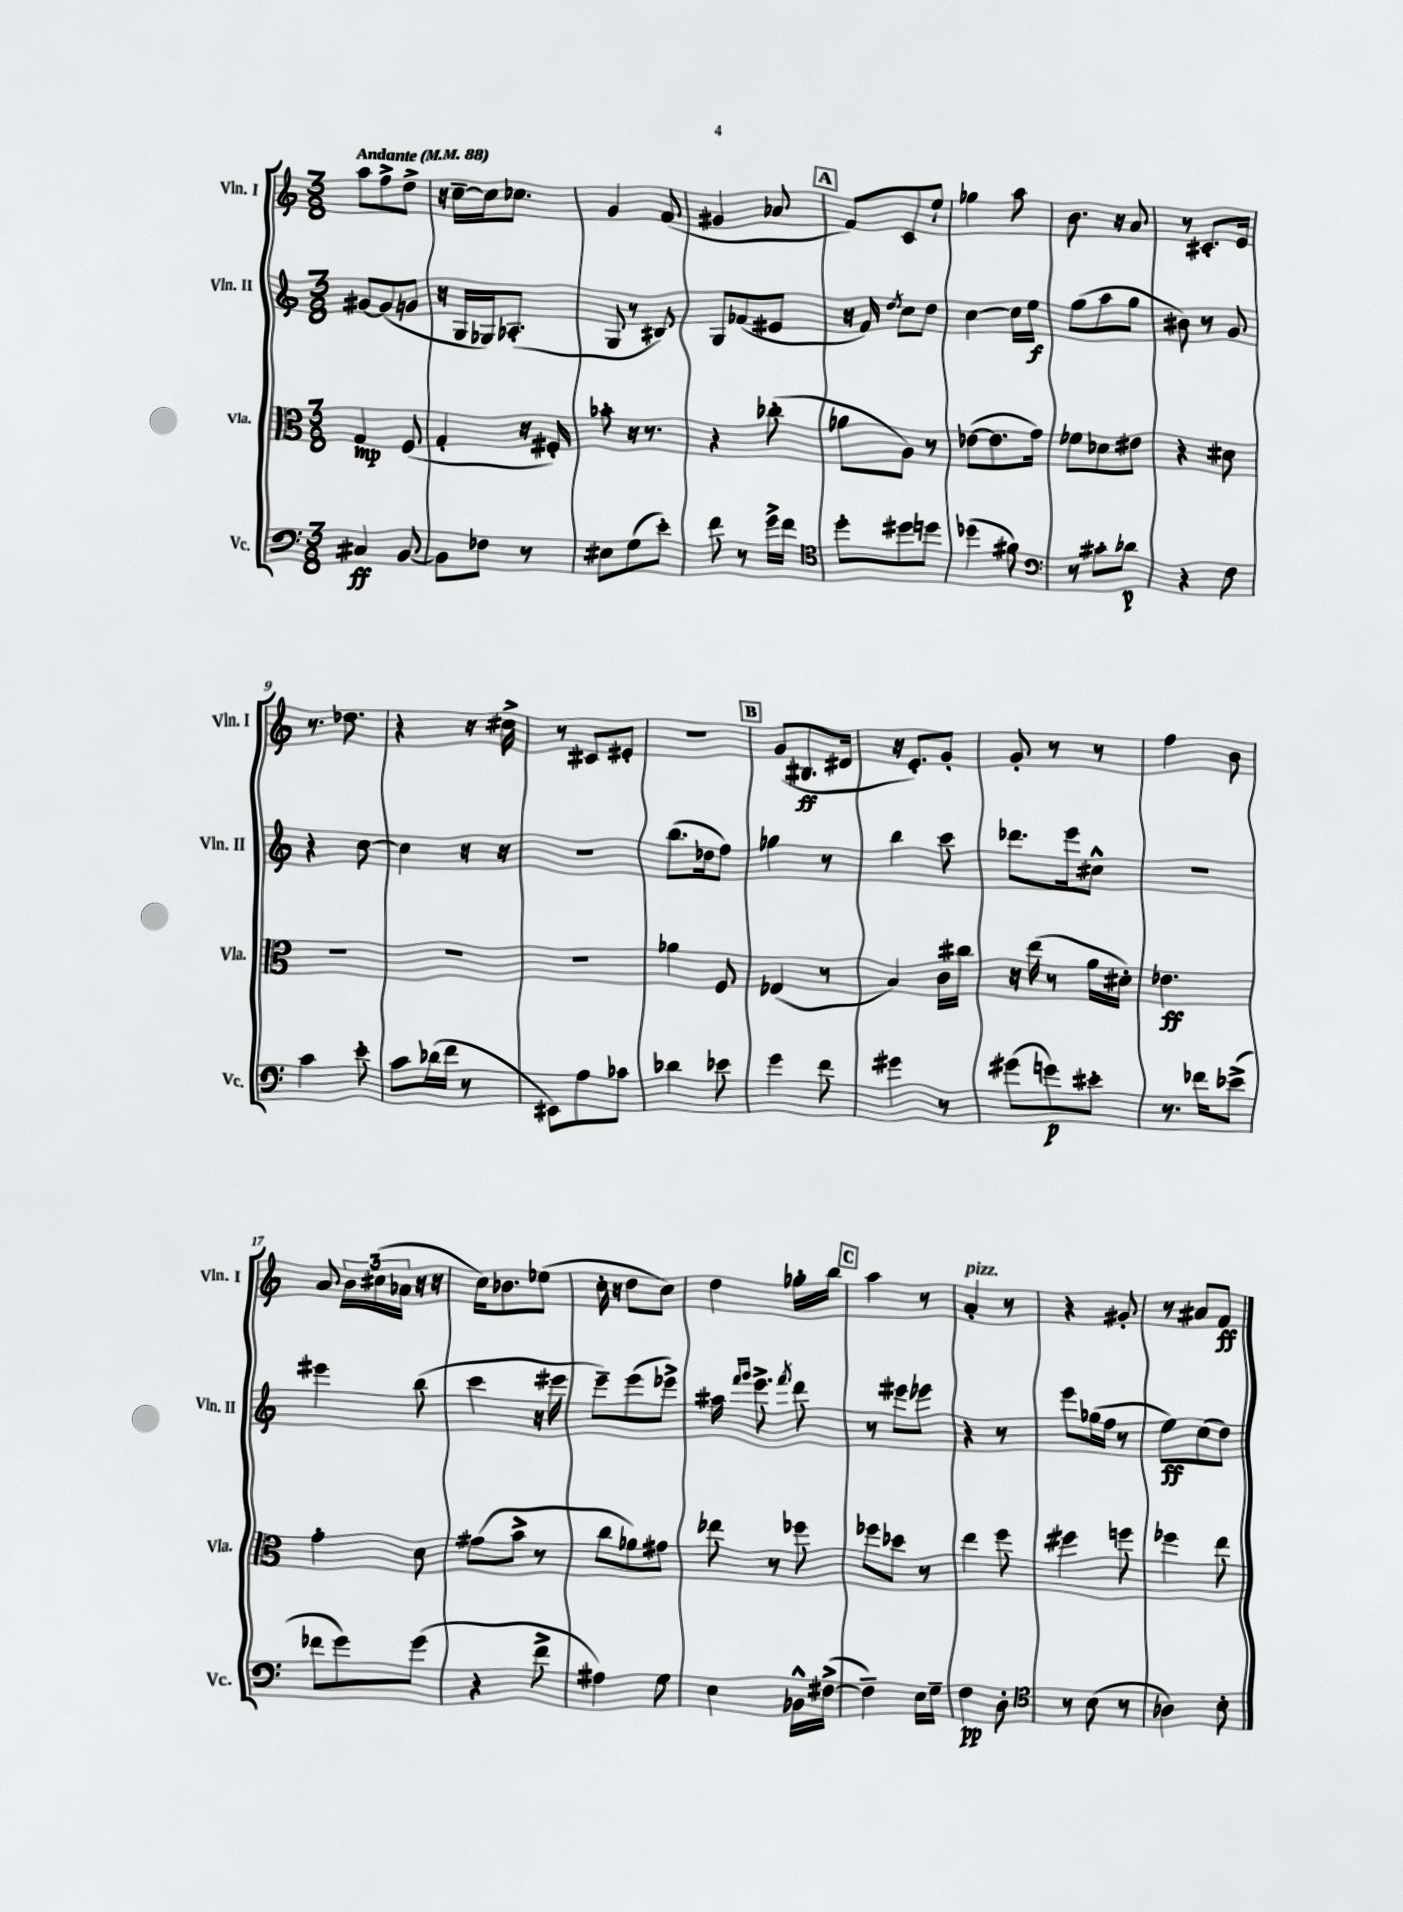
<<
\new StaffGroup <<
\new Staff = "s0" \with { instrumentName = "Vln. I" shortInstrumentName = "Vln. I" } {
    \clef treble \key c \major \numericTimeSignature \time 3/8 \tempo "Andante" 4 = 88
    \autoBeamOff a''8[ f''8-> d''8]-> |
    r16 c''16[~-- c''16 ces''8.] |
    g'4 f'8( |
    gis'4 aes'8 |
    \mark \markup { \box "A" } f'8[) c'8 e''8]-! |
    ges''4 a''8 |
    b'8. r16 a'8 |
    r8 cis'8.[-. e'16] |
    r8. des''8. |
    r4 r16 cis''16-> |
    r8 cis'8[ eis'8]-. |
    R4. |
    \mark \markup { \box "B" } g'8[( bis8.\ff dis'16] |
    r16 e'8.[-.) g'8]-. |
    g'8-. r8 r8 |
    f''4 b'8 |
    a'8 \tuplet 3/2 { b'16[ cis''16( aes'16] } r16 r16 |
    c''16[) bes'8. ees''8]( |
    c''16-. r16 d''8[ c''8]) |
    d''4 ges''16[-. b''16] |
    \mark \markup { \box "C" } a''4 r8 |
    a'4-.^\markup { \italic "pizz." } r8 |
    r4 gis'8-. |
    r8 ais'8[ f'8]\ff \bar "|." |
}
\new Staff = "s1" \with { instrumentName = "Vln. II" shortInstrumentName = "Vln. II" } {
    \clef treble \key c \major \numericTimeSignature \time 3/8
    \autoBeamOff gis'8[~ gis'8( g'8] |
    r16 g16[ ges16) aes8.]-.( |
    g8 r8 bis8) |
    g8[ fes'8( eis'8] |
    \mark \markup { \box "A" } r16 f'16) \acciaccatura { d''8 } c''8[ d''8] |
    c''4~ c''16[ e''16]\f |
    g''8[( a''8 g''8] |
    bis'8) r8 g'8 |
    r4 c''8~ |
    c''4 r16 r16 |
    R4. |
    b''8.[( des''16 f''8]) |
    \mark \markup { \box "B" } ges''4 r8 |
    b''4 c'''8 |
    des'''8.[ e'''16 cis''8]-^ |
    R4. |
    eis'''4 b''8( |
    c'''4 r16 eis'''16 |
    e'''8[--) e'''8( ees'''8]->) |
    ais''16 \grace { f'''16[ g'''16] } e'''8.-> \acciaccatura { f'''8 } d'''8 |
    \mark \markup { \box "C" } r8 eis'''8[ ees'''8] |
    r4 r8 |
    e'''8[ ges''16( f''16] r8 |
    e''8[\ff) c''8( d''8]) \bar "|." |
}
\new Staff = "s2" \with { instrumentName = "Vla." shortInstrumentName = "Vla." } {
    \clef alto \key c \major \numericTimeSignature \time 3/8
    \autoBeamOff g4\mp f8( |
    g4-. r16 fis16-.) |
    bes'8-. r16 r8. |
    r4 ces''8-.( |
    \mark \markup { \box "A" } aes'8[ a8]) r8 |
    ees'8[~( ees'8. g'16]) |
    fes'8[ des'8 eis'8] |
    r4 dis'8 |
    R4. |
    R4. |
    R4. |
    aes'4 f8 |
    \mark \markup { \box "B" } ees4( r8 |
    b4) c'16[ cis''16] |
    r16 e''16( r8 a'16[ dis'16]-.) |
    ees'4.\ff |
    g'4-. d'8 |
    gis'8[( b'8]-> r8 |
    c''8[ aes'8) gis'8] |
    ees''8 r8 fes''8 |
    \mark \markup { \box "C" } fes''8[ des''8] r8 |
    e''4 f''8 |
    fis''4 f''8 |
    fes''4 e''8 \bar "|." |
}
\new Staff = "s3" \with { instrumentName = "Vc." shortInstrumentName = "Vc." } {
    \clef bass \key c \major \numericTimeSignature \time 3/8
    \autoBeamOff cis4\ff b,8~ |
    b,8[ fes8] r8 |
    eis8[ g8( e'8]-.) |
    f'8 r8 g'16[-> f'16] |
    \mark \markup { \box "A" } \clef tenor d''8[-. dis''8 d''8] |
    des''4( fis'8) |
    \clef bass r8 cis'8[-. des'8]\p |
    r4 f8 |
    c'4 e'8-. |
    c'8[ des'16( f'16] r8 |
    eis,8[) a8 ces'8] |
    des'4 ees'8 |
    \mark \markup { \box "B" } g'4 f'8 |
    gis'4 r8 |
    gis'8[( g'8\p) eis'8]-. |
    r8. fes'16[ ees'8]->( |
    fes'8[ g'8) g'8]( |
    r4 f'8-> |
    ais4) g8 |
    e4 bes,16[-^ fis16]~->( |
    \mark \markup { \box "C" } fis4--) e16[ g16]-- |
    f4\pp d8-. |
    \clef tenor r8 b8( r8 |
    aes4) b8-. \bar "|." |
}
>>
>>
